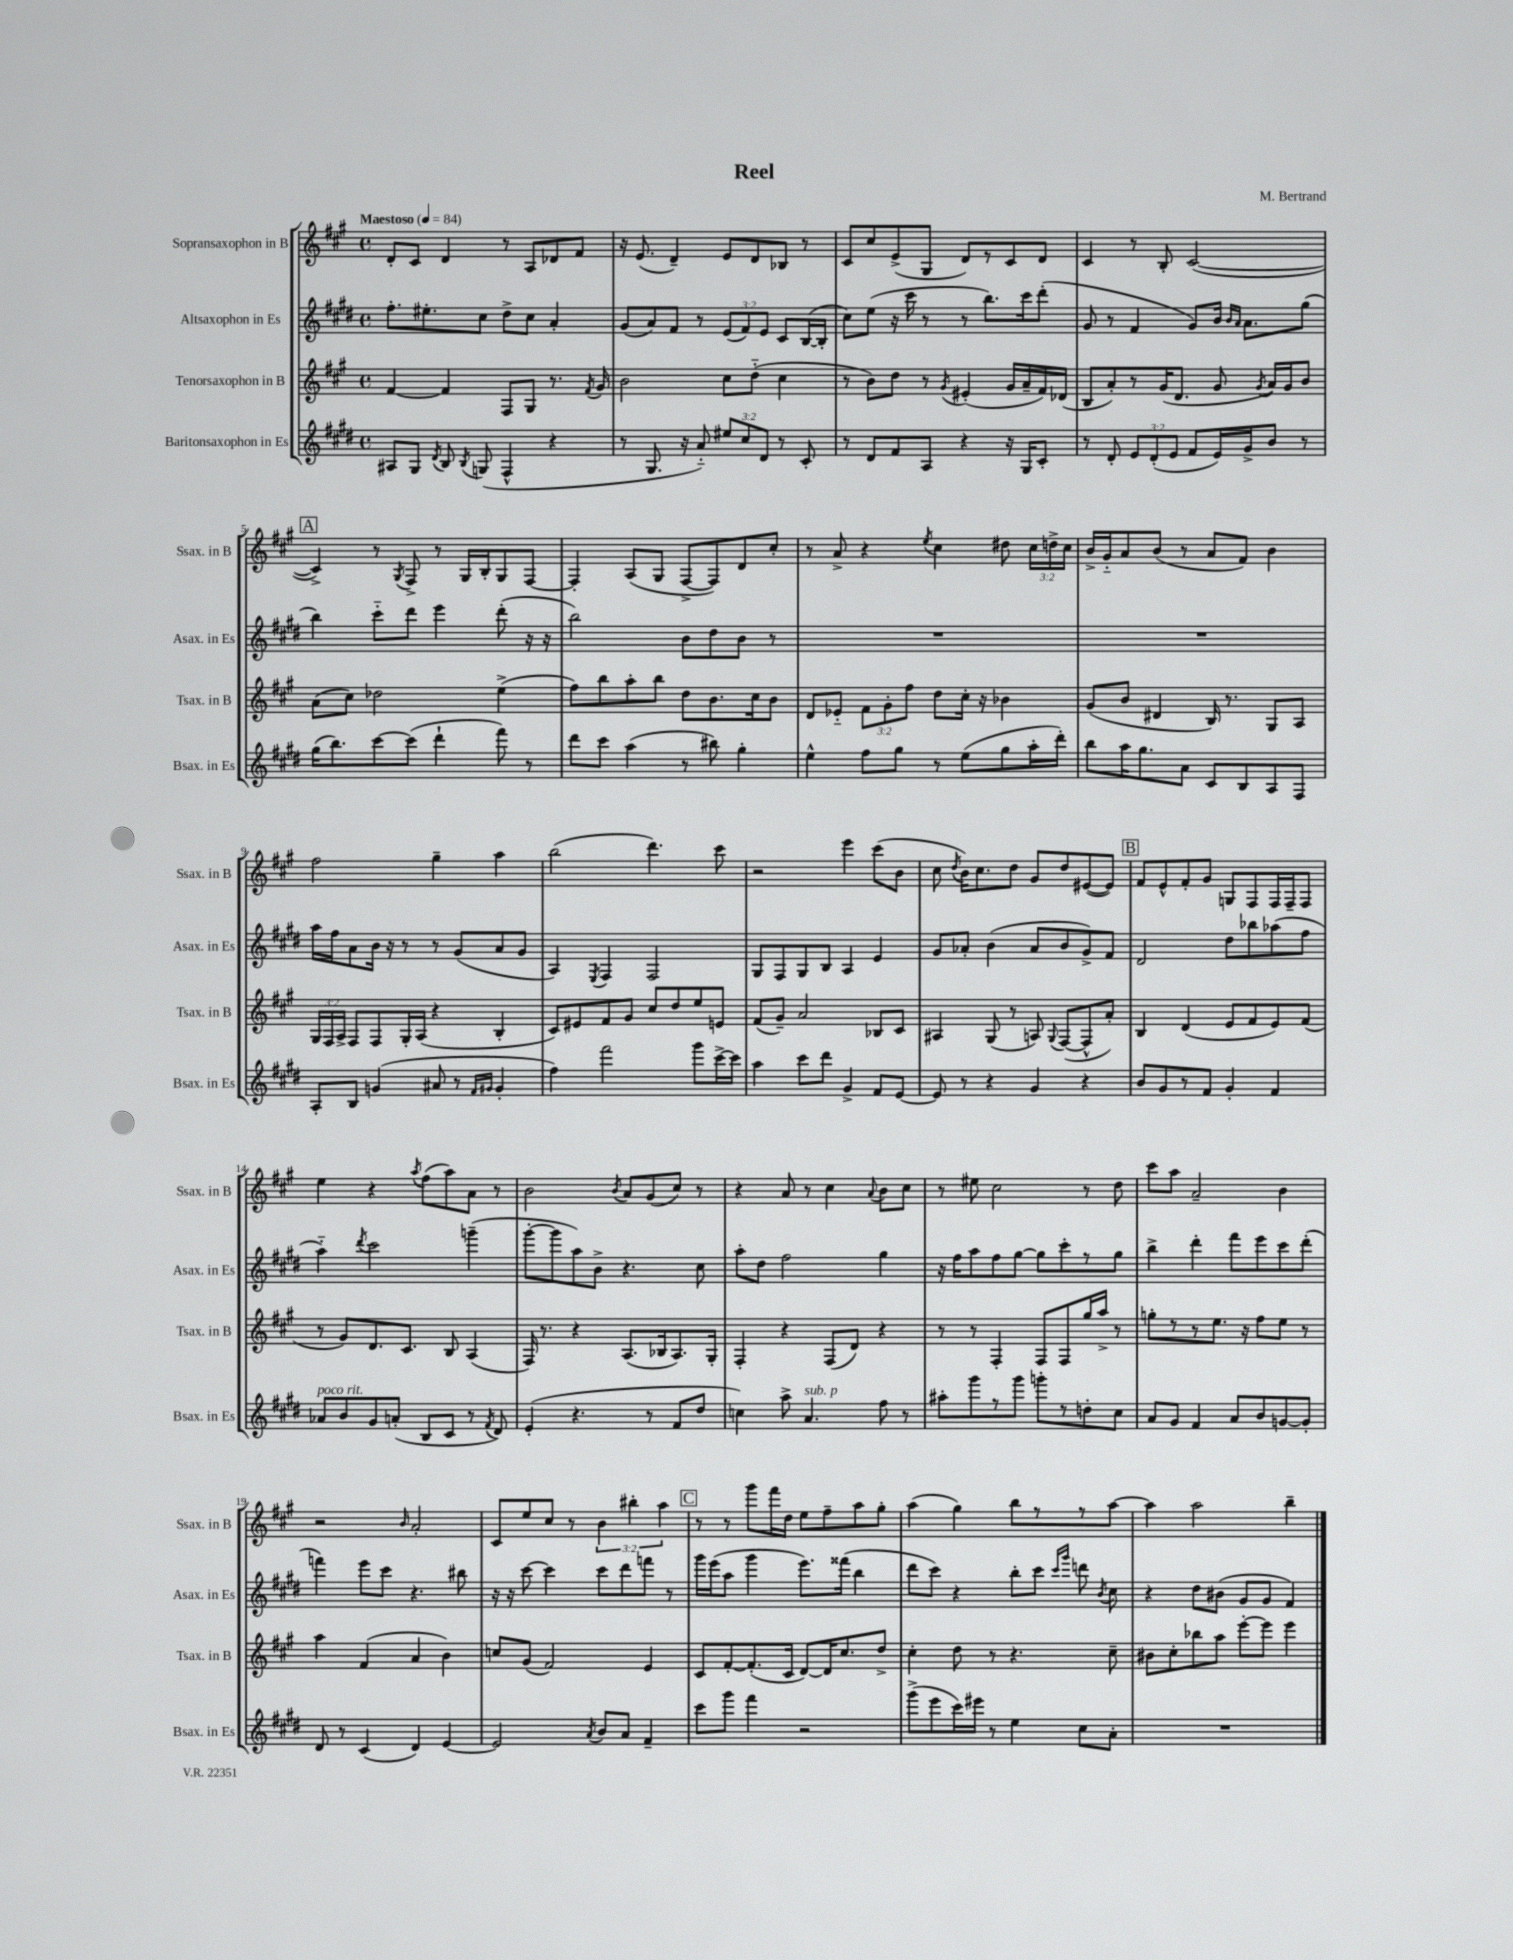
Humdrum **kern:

**kern	**kern	**kern	**kern
*staff4	*staff3	*staff2	*staff1
*clefG2	*clefG2	*clefG2	*clefG2
*k[f#c#g#d#]	*k[f#c#g#]	*k[f#c#g#d#]	*k[f#c#g#]
*M4/4	*M4/4	*M4/4	*M4/4
*met(c)	*met(c)	*met(c)	*met(c)
*MM84	*MM84	*MM84	*MM84
8A#/L	[4f#/	8.ff#'\L	8d'/L
8G#/J	.	.	8c#/J
.	.	8.ee#'\	.
8qd#/	.	.	.
8B/	4f#/]	.	4d/
8qB/	.	.	.
(8G/	.	8cc#\J	.
4F#^^/	8F#/L	8dd#^\L	8r
.	8G#/J	8cc#\J	8A/L
4r	8.r	4a'/	8d-/
.	.	.	8f#/J
.	8qf#/	.	.
.	16g#/	.	.
=	=	=	=
8r	2b\	(8g#/L	16r
.	.	.	(8.e/
8.G#/	.	8a/)	.
.	.	8f#/J	4d~/)
16r	.	.	.
8a'~/)	.	8r	.
12ee#/L	8cc#\L	(12e/L	8e/L
12cc#/	.	12f#/)	.
.	(8dd'~\J	.	8d/
12d#/J	.	12e/J	.
8r	4cc#\	8c#/L	8B-/J
8c#'/	.	([16B/L	8r
.	.	16B'/]JJ	.
=	=	=	=
8r	8r	8cc#\L)	8c#/L
8d#/L	8b\L)	(8ee\J	8cc#/
8f#/	8dd\J	16r	(8e^/
.	.	16ccc#\	.
8A/J	8r	8r	8G#/J
.	8qg#/	.	.
4r	(4e#'/	8r	8d/L)
.	.	8.bb\L)	8r
16r	16g#/LL	.	8c#/
16G#/LK	16a~/	16ccc#\k	.
8c#'/J	16f#/)	(8ddd#'\J	8d/J
.	(16d-/JJ	.	.
=	=	=	=
8r	8B/L	8g#/	4c#/
8d#'/	8a'/)	8r	.
12e/L	8r	4f#/	8r
(12d#'/	.	.	.
.	(16g#/K	.	8B'/
12e/J	.	.	.
.	8.d/J	.	.
8f#/L	.	8g#/L)	([2c#/
16e/L)	8g#/	16b/Jk	.
.	.	16qqb/LL	.
.	.	16qqa/JJ	.
16g#^/J	.	8.a\L	.
.	8qg#/	.	.
8b/J	16a/LL)	.	.
.	16g#/J	.	.
8r	8b/J	(8gg#\J	.
=	=	=	=
(16gg#\LK	(8a\L	4bb\)	4c#^/])
8.bb\)	.	.	.
.	8cc#\J)	.	.
[8ccc#\	2dd-\	8ccc#'~\L	8r
.	.	.	8qG#/
(8ccc#\]J	.	8ddd#\J	8F#^/
4ddd#`\	.	4eee\	8r
.	.	.	16G#/LL
.	.	.	16B'/J
8fff#\)	(4ee^\	(8ddd#'\	8G#/
8r	.	16r	[8F#/J
.	.	16r	.
=	=	=	=
8ddd#\L	8ff#\L)	2bb\)	4F#'/]
8ccc#\J	8bb\	.	.
(4aa\	8aa'\	.	(8A/L
.	8bb\J	.	8G#/J
8r	8dd\L	8b\L	[8F#^/L
8bb#\)	8.b\	8dd#\	8F#/])
4gg#'\	.	8b\J	8d/
.	16cc#\k	.	.
.	8b\J	8r	8cc#'/J
=	=	=	=
4ee^^\	8d/L	1r	8r
.	8e-'~/J	.	8a^/
8ff#\L	12f#\L	.	4r
.	12g#'\	.	.
8gg#\J	.	.	.
.	12ff#\J	.	.
.	.	.	8qee/
8r	8dd\L	.	4cc#\
(8ee\L	16cc#'\Jk	.	.
.	16r	.	.
8gg#\	4b-\	.	8dd#\
16aa'\L	.	.	24cc#\LL
.	.	.	24dd^\
16ddd#'\JJ)	.	.	.
.	.	.	24cc#\JJ
=	=	=	=
8bb\L	(8g#/L	1r	16b^/LL
.	.	.	16g#'~/J
16aa\K	8b/J	.	8a/
8.gg#\	.	.	.
.	4d#/	.	(8b/J
8a\J	.	.	8r
8c#/L	16B/)	.	8a/L
.	8.r	.	.
8B/	.	.	8f#/J)
8A/	8G#/L	.	4b\
8F#/J	8A/J	.	.
=	=	=	=
8A'/L	24G#/LL	16aa\LL	2ff#\
.	24F#/	.	.
.	.	16ff#\J	.
.	24A^/JJ	.	.
8B/J	8F#/L	8a\	.
(4g/	8F#/	16b\Jk	.
.	.	16r	.
.	16G#'/L	8r	.
.	(16A/JJ	.	.
8a#/	4r	8r	4gg#~\
8r	.	(8g#/L	.
16qqf#/LL	.	.	.
16qqg#/JJ	.	.	.
4g#'/	4B'/	8a/	4aa\
.	.	8g#/J	.
=	=	=	=
4ff#\)	8c#/L)	4A/)	(2bb\
.	8e#/	.	.
.	.	8qE/	.
2fff#\	8f#/	4F#/	.
.	8g#/J	.	.
.	8cc#/L	2F#/	4.ddd\)
.	8dd/	.	.
8ggg#\L	8ee/	.	.
[16ccc#^\L	8e/J	.	8ccc#\
16ccc#\]JJ	.	.	.
=	=	=	=
4aa\	(8f#/L	8G#/L	2r
.	8g#~/J)	8F#/	.
8ccc#\L	2a/	8G#/	.
8ddd#\J	.	8B/J	.
4g#^/	.	4A/	4eee\
8f#/L	8B-/L	4e/	(8ccc#\L
[8e/J	8c#/J	.	8b\J
=	=	=	=
8e/]	4A#/	8g#/L	8cc#\
.	.	.	8qdd/
8r	.	8a-'/J	16b\LK)
.	.	.	8.cc#\
4r	(8G#/	(4b\	.
.	8r	.	8dd\J
4g#/	8A/)	8a-/L	8g#/L
.	8qqG#/	.	.
.	([8F#/L	8b/	8dd/
4r	8F#^^/]	8g#^/)	([8e#/
.	8a'/J)	8f#/J	8e#/]J)
=	=	=	=
8b/L	4B/	2d#/	8f#/L
8g#/	.	.	8e^^/
8r	(4d/	.	8f#'/
8f#/J	.	.	8g#/J
4g#'/	8e/L	8dd#\L	8G/L
.	8f#/	8bb-\	8F#/
4f#/	8e/)	(8aa-\	16F#/L
.	.	.	16F#~/J
.	(8f#/J	8ff#\J	8F#/J
=	=	=	=
8a-/L	8r	4aa'~\)	4ee\
8b/	8g#/L)	.	.
.	.	8qddd#/	.
8g#/	8.d/	2ccc#\	4r
(8a'/J	.	.	.
.	8.c#/J	.	.
.	.	.	8qaa/
8B/L	.	.	(8ff#\L
8c#/J	8B/	.	8aa\)
8r	(4A/	(4ggg~\	8a\J
8qf#/	.	.	.
8d#/)	.	.	8r
=	=	=	=
(4e'/	16F#/)	[8ggg#'\L	2b\
.	8.r	.	.
.	.	8ggg#\]	.
4.r	4r	8aa\)	.
.	.	8b^\J	.
.	.	.	8qb/
.	(8.A/L	4.r	8a/L
8r	.	.	(8g#/
.	16B-/k	.	.
8f#/L	8.A/)	.	8cc#/J)
8dd#/J	.	8cc#\	8r
.	16G#'/Jk	.	.
=	=	=	=
4cc\)	4F#'/	8aa'\L	4r
.	.	8dd#\J	.
8aa^\	4r	2ff#\	8a/
4.a/	.	.	8r
.	(8F#/L	.	4cc#\
.	8d/J)	.	.
.	.	.	8qqa/
8ff#\	4r	4gg#\	8b\L
8r	.	.	8cc#\J
=	=	=	=
8aa#'\L	8r	16r	8r
.	.	16ff#\LK	.
8ggg#\	8r	8aa\	8ee#\
8r	4F#'/	8ff#\	2cc#\
8ggg#\J	.	[8gg#\J	.
8ggg'\L	8F#/L	8gg#\]L	.
8r	8F#/	8ccc#'\	.
8dd'\	16gg#/L	8r	8r
.	16aa^/JJ	.	.
8cc#\J	8r	8gg#\J	8dd\
=	=	=	=
8a/L	8gg'\L	4bb^\	8ccc#\L
8g#/J	8r	.	8aa\J
4f#/	8r	4ddd#'\	2a~/
.	8.ee\J	.	.
8a/L	.	8fff#\L	.
.	16r	.	.
8b/	8ff#\L	8eee\	.
[8g/	8ee\J	8ccc#\	4b\
8g'/]J	8r	(8ddd#'\J	.
=	=	=	=
8d#/	4aa\	4fff\)	2r
8r	.	.	.
(4c#/	(4f#/	8eee\L	.
.	.	8ccc#\J	.
.	.	.	16qqb/
4d#/)	4a/	4.r	2a'/
[4e/	4b\)	.	.
.	.	8bb#\	.
=	=	=	=
2e/]	8cc/L	16r	8c#/L
.	.	16r	.
.	(8g#/J	[8ccc#\	8ee/
.	2f#/)	4ccc#\]	8cc#/J
.	.	.	8r
8qa/	.	.	.
8b/L	.	8ccc#\L	6b\
8a/J	.	8ddd#\	.
.	.	.	6bb#'\
4f#~/	4e/	8fff\J	.
.	.	.	6aa\
.	.	8r	.
=	=	=	=
8ccc#\L	8c#/L	16ggg#\LL	8r
.	.	(16eee\J	.
8ggg#\J	[8f#'/	8aa\J	8r
4fff#\	(8.f#'/]	4ggg#\	8ggg#\L
.	.	.	16fff#\L
.	16c#/Jk	.	16dd\JJ
2r	[8d/L)	8.eee\L)	8ee\L
.	16d/]K	.	8ff#~\
.	8.cc#/	(16fff##\Jk	.
.	.	4bb\	8aa\
.	8dd^/J	.	8gg#'\J
=	=	=	=
(8ggg#^\L	4cc#'\	8ddd#\L	(4aa\
8eee\	.	8ccc#\J)	.
16ccc#\L)	8dd\	4r	4gg#\)
16eee#\JJ	.	.	.
8r	8r	.	.
4ee\	4.r	8bb'\L	8bb\L
.	.	8ccc#\J	8r
.	.	16qqccc#/LL	.
.	.	16qqggg#/JJ	.
8cc#\L	.	8ddd\	8r
.	.	8qb/	.
8a'\J	8cc#~\	8cc#\	[8aa\J
=	=	=	=
1r	8b#\L	4r	4aa\]
.	8cc#'\	.	.
.	8bb-\	8dd#\L	2aa\
.	8aa\J	(8b#\J	.
.	[8eee'\L	8g#/L	.
.	8eee\]J	8g#/J	.
.	4eee\	4f#/)	4bb~\
==	==	==	==
*-	*-	*-	*-
